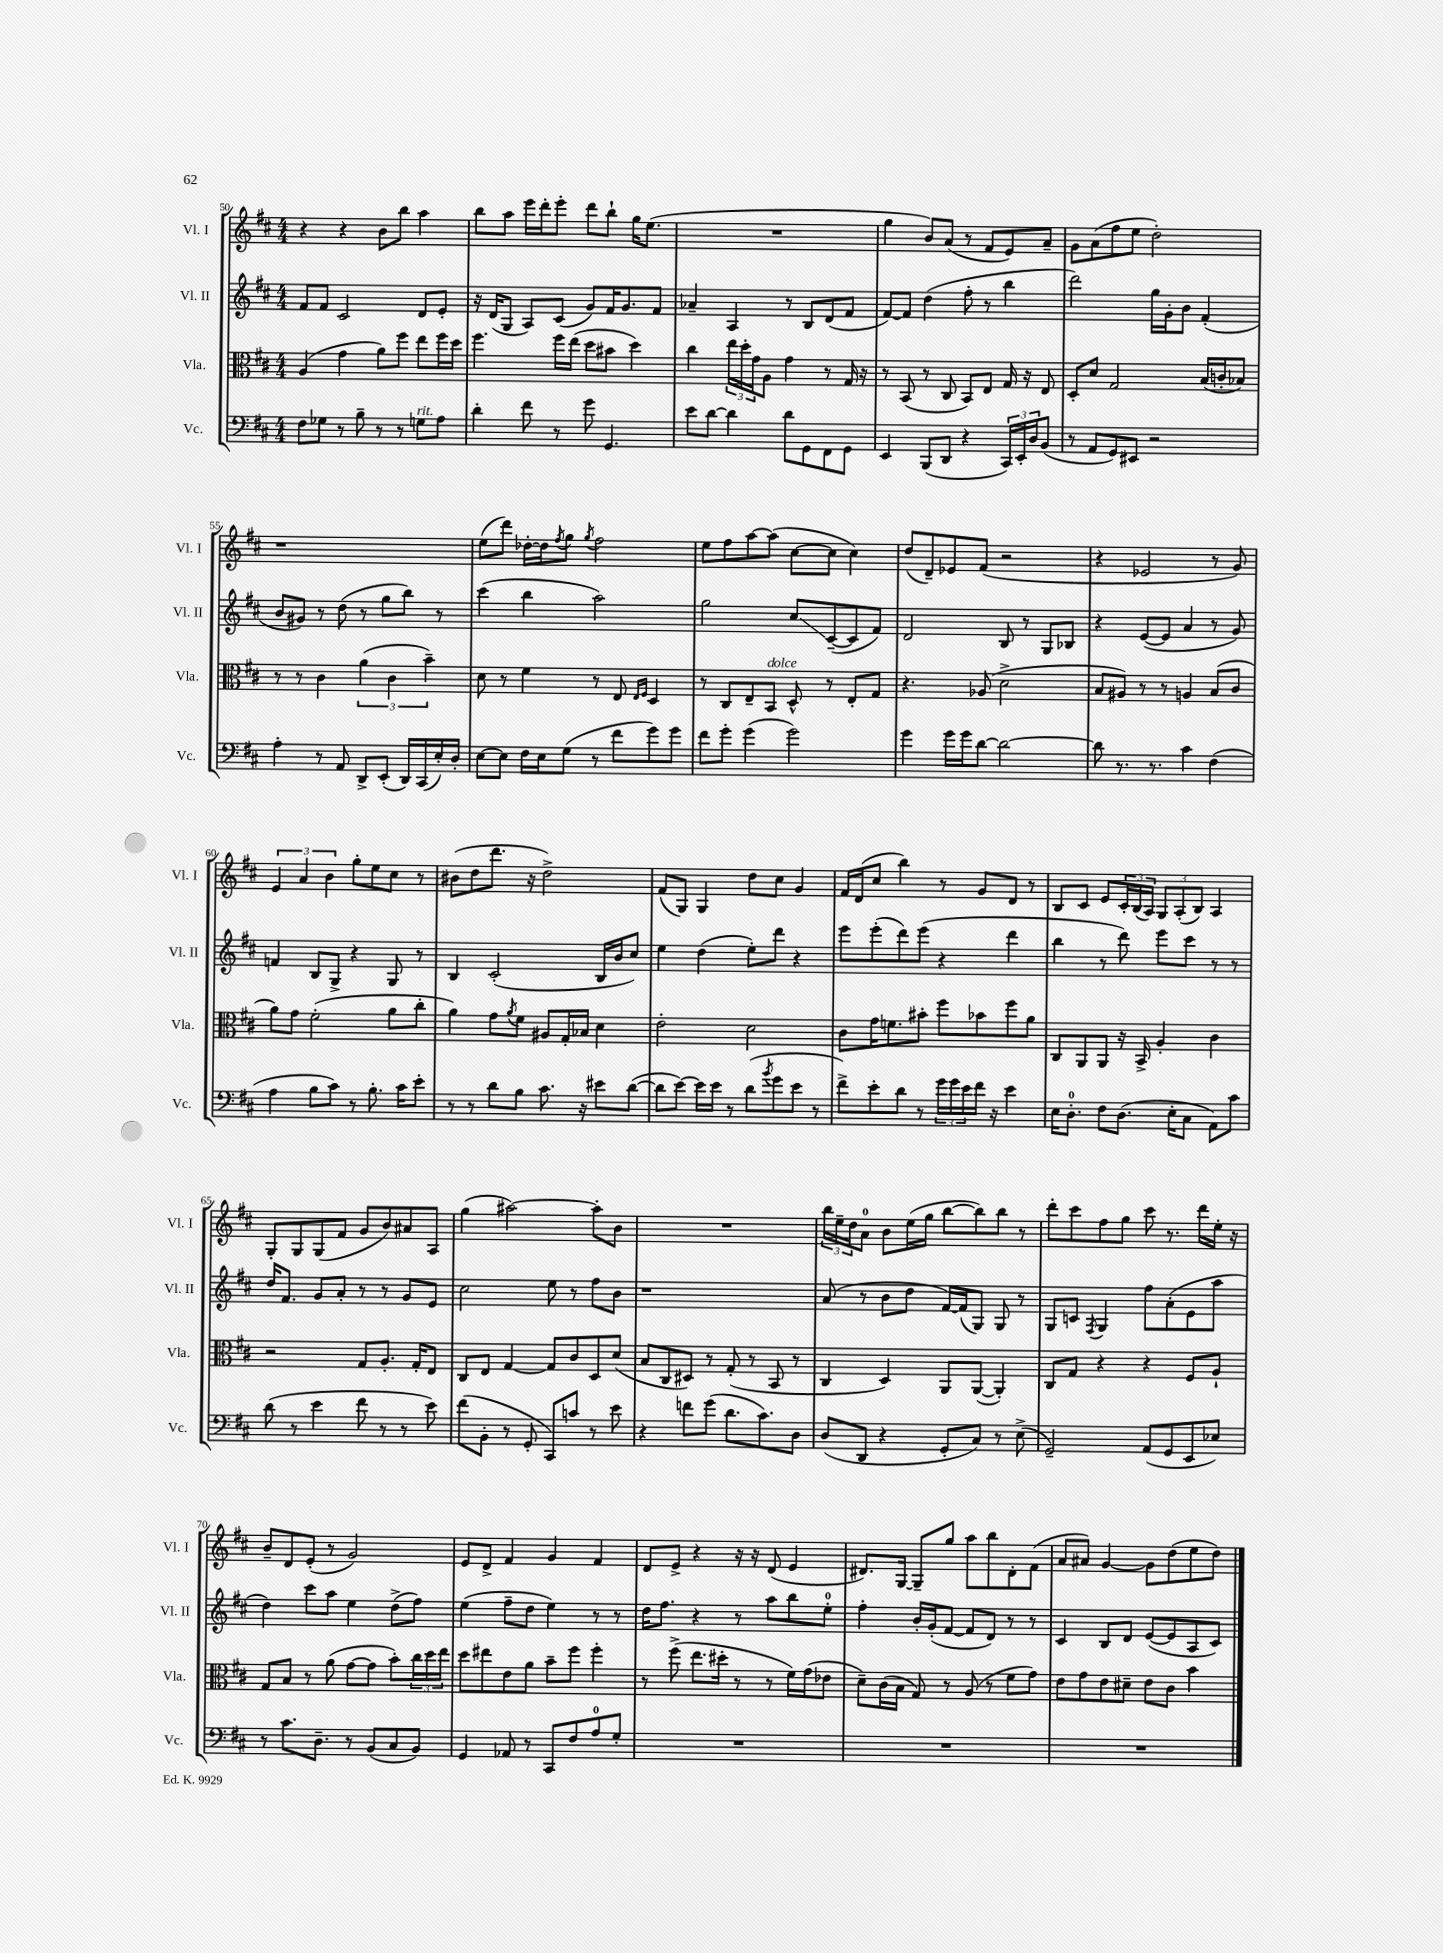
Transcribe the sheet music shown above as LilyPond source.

<<
\new StaffGroup <<
\new Staff = "s0" \with { instrumentName = "Vl. I" shortInstrumentName = "Vl. I" } {
    \clef treble \key d \major \numericTimeSignature \time 4/4
    r4 r4 b'8 b''8 a''4 |
    b''8 a''8 e'''16 d'''16-. e'''8-. d'''8 b''8-! g''16 e''8.( |
    R1 |
    g''4 b'8) a'8( r8 fis'8 e'8) a'8-- |
    g'8 a'8( fis''8 e''8 d''2-.) |
    r1 |
    e''8( d'''8) des''16~-. des''16 \acciaccatura { fis''8 } g''8 \acciaccatura { g''8 } fis''2 |
    e''8 fis''8 a''8~ a''8( cis''8~ cis''8 cis''4) |
    d''8( d'8--) ees'8 fis'8( r2 |
    r4 ees'2 r8 g'8) |
    \tuplet 3/2 { e'4 a'4 b'4 } g''8-. e''8 cis''8 r8 |
    bis'8( d''8 d'''8. r16 d''2->) |
    fis'8( g8) g4 d''8 cis''8 g'4 |
    fis'16 d'16( cis''8 b''4) r8 g'8 d'8 r8 |
    b8 cis'8 e'8 \tuplet 3/2 { cis'16-. b16( a16) } \tuplet 3/2 { g8 a8-.( b8) } a4 |
    g8-. g8 g8( fis'8 g'8 b'8) ais'8 a8 |
    g''4( ais''2~) ais''8-. b'8 |
    R1 |
    \tuplet 3/2 { b''16 e''16-- d''16 } a'8-0 b'8 e''16( g''16 b''8~ b''8) b''8 r8 |
    d'''8-. cis'''8 fis''8 g''8 cis'''8 r8. d'''16 e''16-. r16 |
    b'8-- d'8 e'8-.( r8 g'2) |
    e'8 d'8-> fis'4 g'4 fis'4 |
    d'8 e'8-> r4 r16 r16 d'8( e'4 |
    dis'8.) g16~ g8-- g''8 a''8 b''8 dis'8-. fis'8( |
    a'8 ais'8) g'4~ g'8 d''8( e''8 d''8) \bar "|." |
}
\new Staff = "s1" \with { instrumentName = "Vl. II" shortInstrumentName = "Vl. II" } {
    \clef treble \key d \major \numericTimeSignature \time 4/4
    fis'8 fis'8 cis'2 d'8 e'8-. |
    r16 d'16( g8 a8) cis'8( g'8) fis'16 g'8. fis'8 |
    aes'4-- a4 r8 b8 d'8( fis'8 |
    fis'8~) fis'8 d''4( fis''8-. r8 b''4 |
    d'''2) g''16 g'16-. b'8 fis'4-.( |
    b'8 gis'8) r8 d''8( r8 g''8 b''8) r8 |
    cis'''4( b''4 a''2) |
    g''2 cis''8\glissando cis'8~--( cis'8 fis'8) |
    d'2 b8 r8 g8 bes8 |
    r4 e'8~( e'8 a'4 r8 g'8) |
    f'4 b8 g8-> r4 g8 r8 |
    b4 cis'2-.( b16 b'16 cis''8) |
    e''4 d''4( e''8-.) d'''8 r4 |
    e'''8 e'''8-.( d'''8) e'''8( r4 d'''4 |
    b''4 r8 d'''8) e'''8 cis'''8 r8 r8 |
    d''16 fis'8. g'8 a'8-. r8 r8 g'8 e'8 |
    cis''2 e''8 r8 fis''8 b'8 |
    r1 |
    a'8( r8 b'8 d''8 fis'16~) fis'16( g8) g8 r8 |
    g8 c'8 \acciaccatura { fis8 } g4 fis''8 a'8-.( e'8 a''8 |
    d''4) cis'''8 a''8 e''4 d''8->( fis''8) |
    e''4( fis''8-- d''8 e''4) r8 r8 |
    d''16 fis''8. r4 r8 a''8 b''8 e''8-0-. |
    fis''4-. b'16-. g'16-.( fis'8~ fis'8 d'8) r8 r8 |
    cis'4 b8 d'8 e'8~( e'8 a8 cis'8) \bar "|." |
}
\new Staff = "s2" \with { instrumentName = "Vla." shortInstrumentName = "Vla." } {
    \clef alto \key d \major \numericTimeSignature \time 4/4
    a4( g'4 a'8) fis''8 e''8 fis''16 d''16 |
    fis''4. fis''16 e''16( d''8 bis'8 d''4) |
    cis''4 \tuplet 3/2 { e''16 d''16-. g'16 } a8 g'4 r8 g16 r16 |
    r8 b,8( r8 cis8 b,8) e8 g16 r16 e8 |
    d8-. d'8 g2 b16( c'16-. bes8) |
    r8 r8 cis'4 \tuplet 3/2 { a'4( cis'4 b'4--) } |
    d'8 r8 fis'4 r8 e8 \grace { e16 fis16 } d4 |
    r8 cis8 e8-- b,8^\markup { \italic "dolce" } d8-^ r8 e8-. g8 |
    r4. aes8( d'2-> |
    b8 ais8) r8 r8 a4 b8( cis'8 |
    a'8) g'8 fis'2-.( a'8 cis''8-. |
    a'4) g'8 \acciaccatura { a'8 } fis'8 ais8 g16-. bes16 d'4 |
    e'2-. d'2 |
    cis'8 g'16 f'8. bis'8-. fis''8 bes'8 fis''8 a'8 |
    cis8 a,8 a,8 r16 b,16-> a4-. cis'4 |
    r2 g8 a8.-. g16-. e8 |
    cis8 e8 g4~ g8 cis'8 d8 d'8( |
    b8 cis8 dis8) r8 g8-.( r8 b,8 r8 |
    cis4 d4) a,8 a,8~( a,4-.) |
    cis8 g8 r4 r4 fis8 a8-! |
    g8 b8 r8 a'8( g'8~ g'8 b'8-.) \tuplet 3/2 { cis''16 d''16 e''16 } |
    d''8 eis''8 e'8 a'8 b'8-- fis''8 fis''4-. |
    r8 fis''8->( e''8. dis''16-. r8 r8 fis'16) g'16( ees'8 |
    d'8--) cis'16( b16 g8) r8 a8( r8 fis'8 g'8) |
    e'8 g'8 e'8 dis'8-- e'8 cis'8 b'4 \bar "|." |
}
\new Staff = "s3" \with { instrumentName = "Vc." shortInstrumentName = "Vc." } {
    \clef bass \key d \major \numericTimeSignature \time 4/4
    fis8 ges8 r8 b8-- r8 r8 g8^\markup { \italic "rit." } a8 |
    d'4-. fis'8 r8 g'8 g,4. |
    e'8 d'8~ d'4 d'8 g,8 fis,8 g,8 |
    e,4 b,,8( d,8 r4 \tuplet 3/2 { cis,16) e,16-. d16 } b,8( |
    r8 a,8 g,8) eis,8 r2 |
    a4-. r8 a,8 d,8-> e,8-.( d,16) cis,16( e16-.) d16-. |
    e8~ e8 fis16 e16 g8( r8 fis'8 g'8) g'8 |
    fis'8 g'8-. g'4( g'2) |
    g'4 g'16 g'16 d'8~ d'2~ |
    d'8 r8. r8. cis'4 fis4( |
    a4 b8 cis'8) r8 b8.-. cis'16 e'8-. |
    r8 r8 d'8 b8 cis'8. r16 eis'8 d'8~( |
    d'8 e'8~) e'16 e'16 r8 d'8( \acciaccatura { b'8 } g'8 e'8 r8 |
    fis'8->) e'8-. d'8 r8 \tuplet 3/2 { g'16 g'16 e'16 } fis'16 r16 e'4 |
    e16 d8.-0-. fis8 d8.( e16-. cis8 a,8) cis'8 |
    d'8( r8 e'4 fis'8 r8 r8 e'8) |
    fis'8( b,8-. r8 g,8-. cis,8) c'8 r8 e'8 |
    r4 f'8 g'8( d'8. cis'8.) d8 |
    d8( d,8 r4 g,8-. cis8) r8 e8->( |
    g,2--) a,8( g,8 e,8 ees8) |
    r8 cis'8. d8.-- r8 b,8( cis8 b,8) |
    g,4 aes,8 r8 cis,8 fis8 a8-0 g8-. |
    R1 |
    R1 |
    R1 \bar "|." |
}
>>
>>
\layout { \context { \Score currentBarNumber = #50 } }
